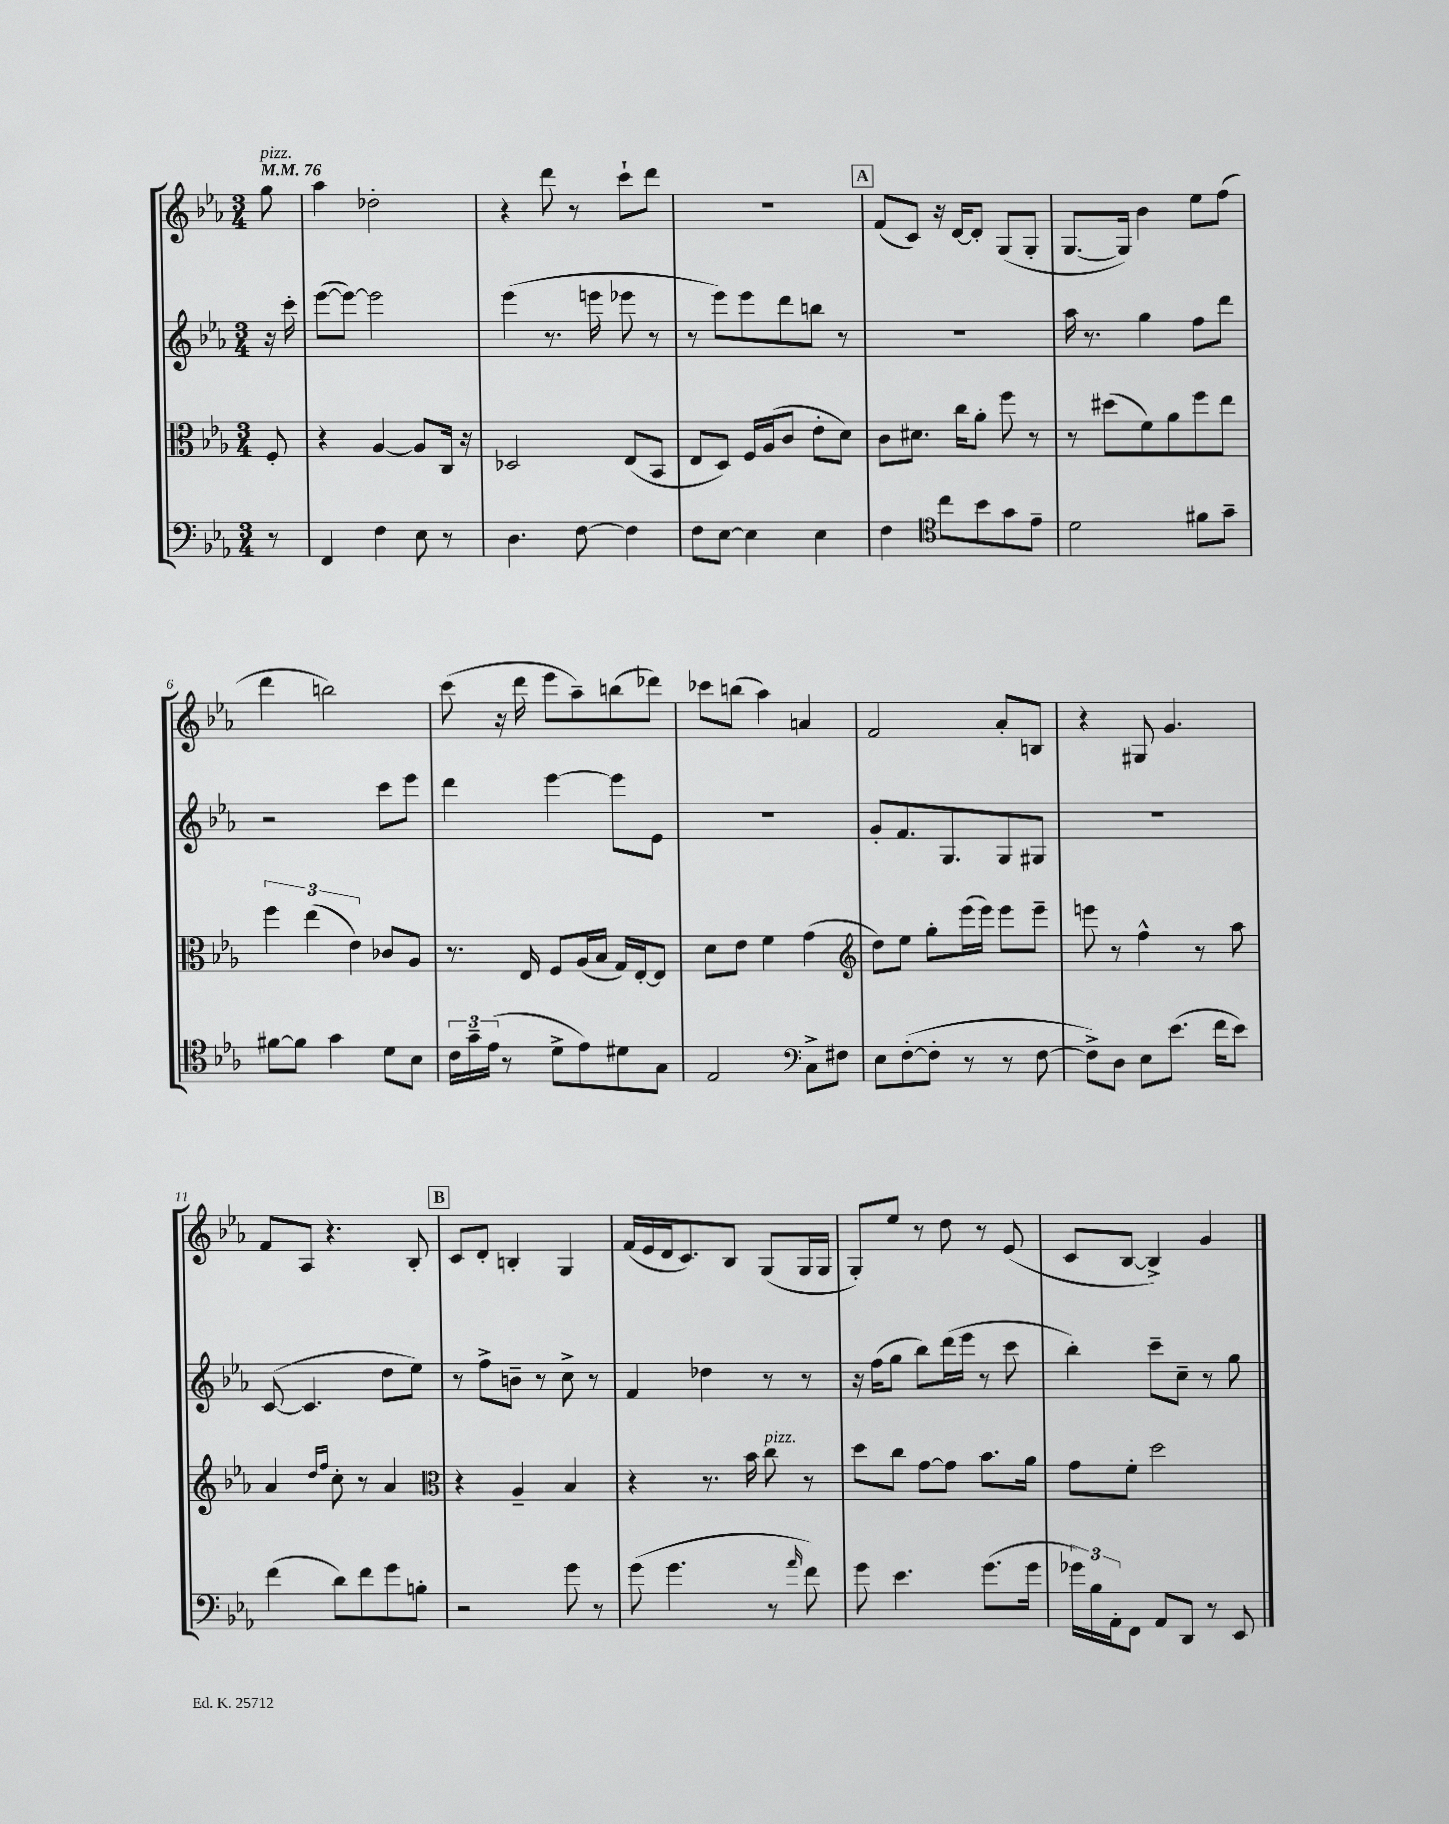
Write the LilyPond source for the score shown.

<<
\new StaffGroup <<
\new Staff = "s0" {
    \clef treble \key ees \major \numericTimeSignature \time 3/4 \partial 8 \tempo 4 = 76
    g''8^\markup { \italic "pizz." } |
    aes''4 des''2-. |
    r4 d'''8 r8 c'''8-! d'''8 |
    R2. |
    \mark \markup { \box "A" } f'8( c'8) r16 d'16~ d'8-. g8( g8-. |
    g8.~ g16) bes'4 ees''8 f''8( |
    d'''4 b''2) |
    c'''8( r16 d'''16 ees'''8 aes''8--) b''8( des'''8) |
    ces'''8 b''8( aes''4) a'4 |
    f'2 aes'8-. b8 |
    r4 gis8 g'4. |
    f'8 aes8 r4. bes8-. |
    \mark \markup { \box "B" } c'8 d'8-. b4-. g4 |
    f'16( ees'16 d'16 c'8.) bes8 g8( g16 g16 |
    g8-.) ees''8 r8 d''8 r8 ees'8( |
    c'8 bes8~ bes4->) g'4 \bar "|." |
}
\new Staff = "s1" {
    \clef treble \key ees \major \numericTimeSignature \time 3/4 \partial 8
    r16 c'''16-. |
    ees'''8~( ees'''8~) ees'''2 |
    ees'''4( r8. e'''16 ees'''8 r8 |
    r8 ees'''8) ees'''8 d'''8 b''8 r8 |
    \mark \markup { \box "A" } R2. |
    aes''16 r8. g''4 f''8 d'''8 |
    r2 c'''8 ees'''8 |
    d'''4 ees'''4~ ees'''8 ees'8 |
    R2. |
    g'8-. f'8. g8. g8 gis8 |
    R2. |
    c'8~( c'4. d''8 ees''8) |
    \mark \markup { \box "B" } r8 f''8-> b'8-- r8 c''8-> r8 |
    f'4 des''4 r8 r8 |
    r16 f''16( g''8 bes''8) d'''16( ees'''16 r8 c'''8 |
    bes''4-.) c'''8-- c''8-- r8 g''8 \bar "|." |
}
\new Staff = "s2" {
    \clef alto \key ees \major \numericTimeSignature \time 3/4 \partial 8
    f8-. |
    r4 aes4~ aes8 c16 r16 |
    des2 ees8( bes,8 |
    ees8 d8) f16 aes16( c'8 ees'8-. d'8) |
    \mark \markup { \box "A" } c'8 dis'8. c''16 aes'8-. f''8 r8 |
    r8 dis''8( f'8) aes'8 f''8 ees''8 |
    \tuplet 3/2 { f''4 ees''4( ees'4) } ces'8 aes8 |
    r8. ees16 f8 aes16( bes16 g16) ees16~-. ees8 |
    d'8 ees'8 f'4 g'4( |
    \clef treble d''8) ees''8 g''8-. ees'''16( ees'''16) ees'''8 ees'''8-- |
    e'''8 r8 f''4-^ r8 aes''8 |
    aes'4 \grace { d''16 f''16 } c''8-. r8 aes'4 |
    \mark \markup { \box "B" } \clef alto r4 aes4-- bes4 |
    r4 r8. bes'16 c''8^\markup { \italic "pizz." } r8 |
    d''8 c''8 g'8~ g'8 bes'8. aes'16 |
    g'8 f'8-. d''2 \bar "|." |
}
\new Staff = "s3" {
    \clef bass \key ees \major \numericTimeSignature \time 3/4 \partial 8
    r8 |
    f,4 f4 ees8 r8 |
    d4. f8~ f4 |
    f8 ees8~ ees4 ees4 |
    \mark \markup { \box "A" } f4 \clef tenor c''8 bes'8 g'8 ees'8-- |
    d'2 fis'8 g'8-- |
    fis'8~ fis'8 g'4 d'8 bes8 |
    \tuplet 3/2 { c'16 g'16-- ees'16( } r8 d'8-> ees'8) dis'8 g8 |
    ees2 \clef bass c8-> fis8 |
    ees8 f8~-.( f8-. r8 r8 f8~ |
    f8->) d8 ees8 ees'8.( f'16 ees'8) |
    f'4( d'8) f'8 g'8 b8-. |
    \mark \markup { \box "B" } r2 g'8 r8 |
    g'8( g'4. r8 \grace { aes'16 } f'8) |
    g'8 ees'4. g'8.( g'16 |
    \tuplet 3/2 { ges'16) bes16 aes,16-. } f,8 aes,8 d,8 r8 ees,8 \bar "|." |
}
>>
>>
